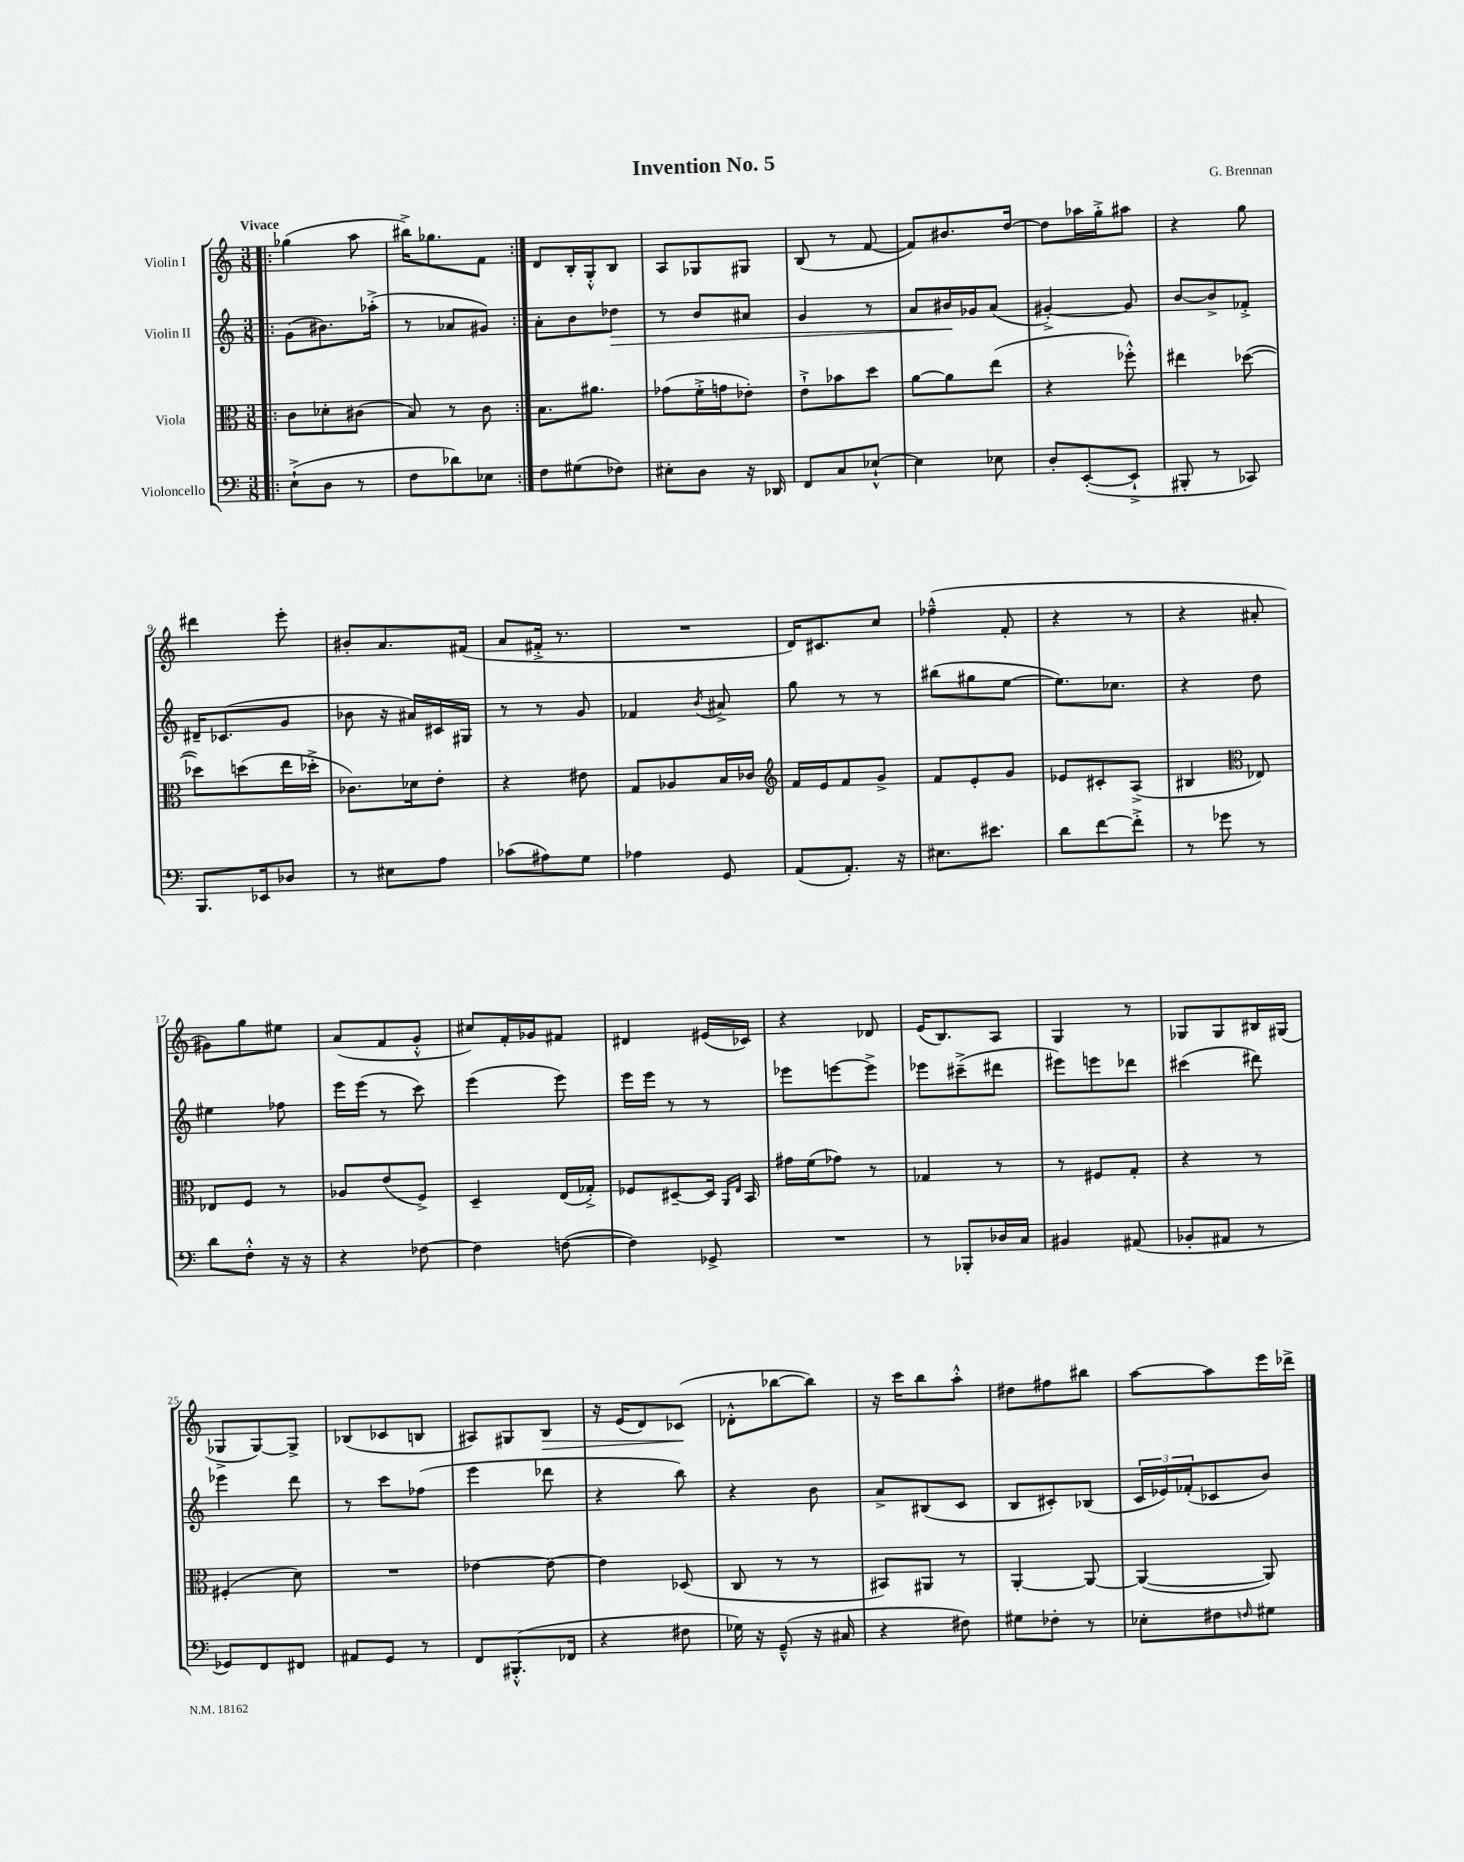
\header { title = "Invention No. 5" composer = "G. Brennan" }
<<
\new StaffGroup <<
\new Staff = "s0" \with { instrumentName = "Violin I" } {
    \clef treble \key c \major \numericTimeSignature \time 3/8 \tempo "Vivace"
    \repeat volta 2 { \bar ".|:" ges''4( a''8 |
    bis''16->) ges''8. f'8 | }
    d'8 b16-. g16-.-^ b8 |
    a8 ges8 gis8 |
    b8( r8 f'8~ |
    f'8) bis'8. d''16~ |
    d''8 aes''16 g''16-.-> ais''8 |
    r4 g''8 |
    dis'''4 e'''8-. |
    bis'8-. a'8. fis'16( |
    a'8 fis'16-.-> r8. |
    R4. |
    d'16) cis'8. c''8 |
    fes''4---^( f'8-. |
    r4 r8 |
    r4 ais'8-. |
    gis'8) g''8 eis''8 |
    a'8( f'8 g'8-.-^ |
    cis''8) f'16-. ges'16 fis'8 |
    dis'4 eis'16( ces'16) |
    r4 des'8 |
    e'16( b8.) a8 |
    g4 r8 |
    ges8 ges8 bis16 gis16( |
    ges8-> ges8~) ges8-> |
    bes8( ces'8 b8 |
    ais8) gis8 b8\> |
    r16 e'16( d'8) ces'8\!( |
    des'8-.-^ bes''8~ bes''8) |
    r16 c'''16 b''8 a''8-.-^ |
    dis''8 fis''8 bis''8 |
    a''8~ a''8 e'''16 des'''16-> \bar "|." |
}
\new Staff = "s1" \with { instrumentName = "Violin II" } {
    \clef treble \key c \major \numericTimeSignature \time 3/8
    \repeat volta 2 { \bar ".|:" g'8( bis'8.) aes''16-.->( |
    r8 aes'8 gis'8) | }
    a'8-. b'8 des''8\> |
    r8 b'8 ais'8 |
    g'4 r8 |
    a'8 bis'16\! ges'16 a'8( |
    gis'4~-.->) gis'8 |
    b'8~ b'8-> fes'8-.-> |
    dis'16-- ces'8.( g'8 |
    bes'8 r16 ais'16) cis'16 gis16 |
    r8 r8 g'8 |
    fes'4 \acciaccatura { b'8 } ais'8-> |
    g''8 r8 r8 |
    bis''8( gis''8 e''8~ |
    e''8.) ces''8. |
    r4 d''8 |
    eis''4 fes''8 |
    e'''16 e'''16( r8 c'''8) |
    e'''4( e'''8) |
    e'''16 e'''16 r8 r8 |
    ees'''8 e'''8~ e'''8-> |
    ees'''8 cis'''8--->( dis'''8 |
    eis'''8) e'''8 des'''8 |
    cis'''4( dis'''8) |
    ees'''4 d'''8 |
    r8 c'''8 fes''8( |
    e'''4 des'''8 |
    r4 b''8) |
    r4 b'8 |
    a'8-> bis8( c'8 |
    b8 cis'8-.) bes8( |
    \tuplet 3/2 { c'16 ees'16) fes'16-.( } ces'8 b'8) \bar "|." |
}
\new Staff = "s2" \with { instrumentName = "Viola" } {
    \clef alto \key c \major \numericTimeSignature \time 3/8
    \repeat volta 2 { \bar ".|:" c'8 des'8-. cis'8( |
    b8) r8 c'8 | }
    b8. ais'8. |
    ges'8( f'16-.-> g'16 ees'8-.) |
    e'8-!-> bes'8 d''8 |
    a'8~ a'8 e''8( |
    r4 fes''8-.-^) |
    eis''4 des''8~( |
    des''8) d''8( e''16 des''16-.-> |
    ces'8.) des'16 e'8-. |
    r4 eis'8 |
    g8 aes8 b16 ces'16 |
    \clef treble f'16 e'16 f'8 g'8-> |
    f'8 e'8-. g'8 |
    ees'8 cis'8-. a8->( |
    bis4 \clef alto ees8) |
    ees8 f8 r8 |
    aes8 e'8( f8->) |
    d4-- e16( ges16-.->) |
    fes8 dis8~-- dis16 \grace { a,16 e16 } b,16 |
    gis'16 f'16( ges'8) r8 |
    ges4 r8 |
    r8 fis8 g8-. |
    r4 r8 |
    fis4-.( d'8) |
    R4. |
    ees'4~ ees'8~ |
    ees'4 des8( |
    c8 r8 r8 |
    bis,8) ais,8 r8 |
    a,4~-. a,8~ |
    a,4~( a,8) \bar "|." |
}
\new Staff = "s3" \with { instrumentName = "Violoncello" } {
    \clef bass \key c \major \numericTimeSignature \time 3/8
    \repeat volta 2 { \bar ".|:" e8-!->( d8 r8 |
    f8 des'8) ees8 | }
    f8 gis8( fes8) |
    eis8-. d8 r16 des,16 |
    f,8 c8 ees8~-!-^ |
    ees4 ees8 |
    d8-. e,8~-.( e,8-!-> |
    bis,,8-. r8 ces,8) |
    b,,8. ees,16 des8 |
    r8 eis8 a8 |
    ces'8( ais8) g8 |
    aes4 g,8 |
    a,8( a,8.-.) r16 |
    eis8. eis'8. |
    d'8 f'8~ f'8-.-> |
    r8 ges'8 r8 |
    d'8 f8-.-^ r16 r16 |
    r4 fes8~ |
    fes4 f8~( |
    f4) ges,8-> |
    R4. |
    r8 bes,,8-. des16 c16 |
    bis,4 ais,8( |
    bes,8-. ais,8 r8 |
    ges,8) f,8 fis,8 |
    ais,8 g,8 r8 |
    f,8 bis,,8.-.-^( fes,16 |
    r4 fis8 |
    ges16) r16 g,8---^( r16 cis16 |
    r4 fis8) |
    gis8 fes8-. r8 |
    ees8-. fis8 \grace { f16 } gis8 \bar "|." |
}
>>
>>
